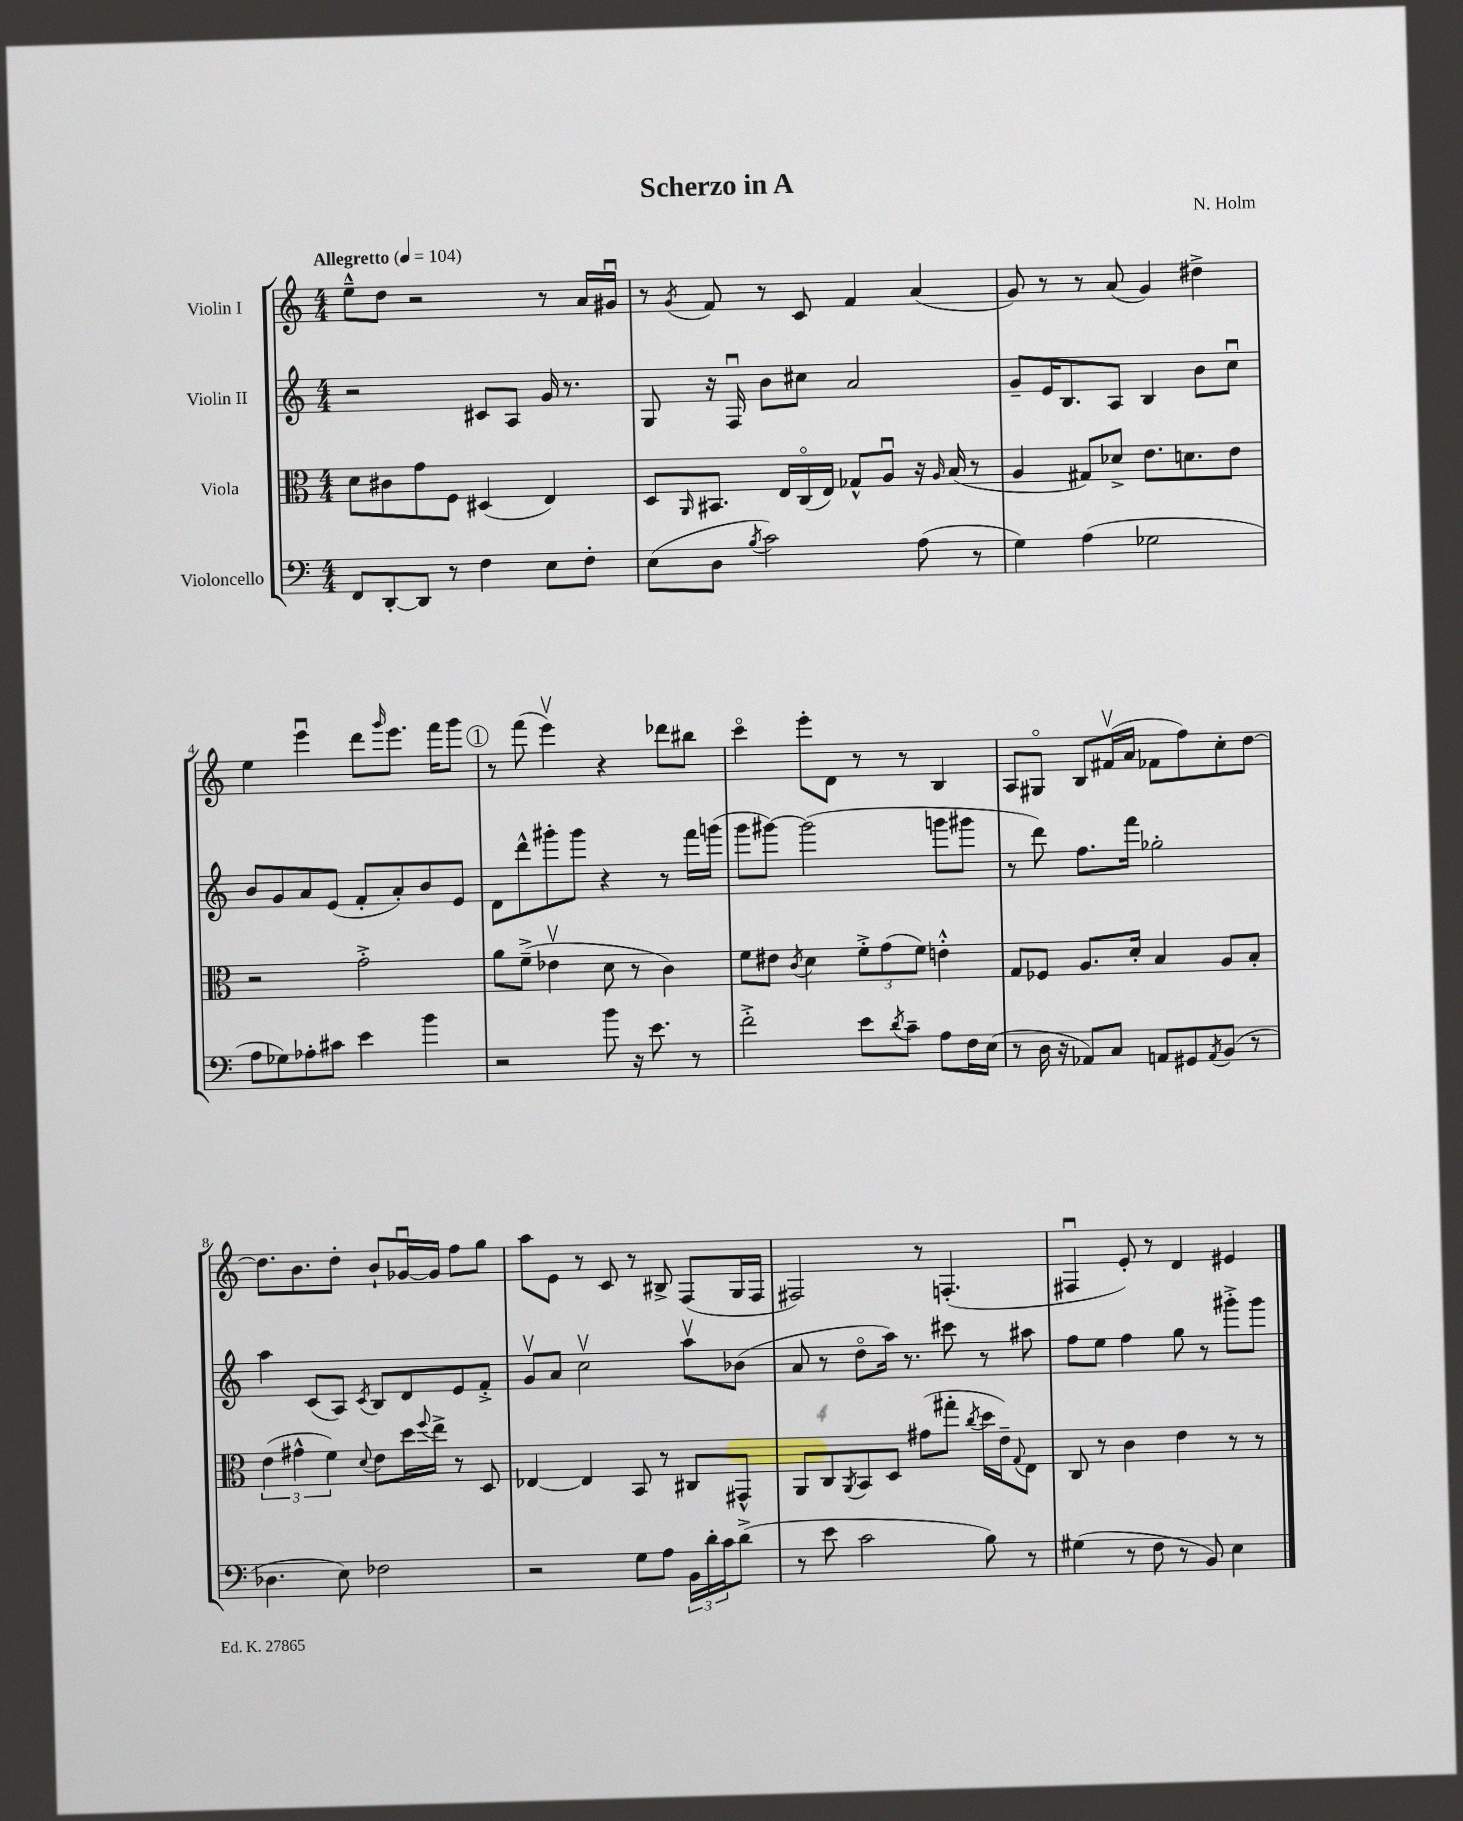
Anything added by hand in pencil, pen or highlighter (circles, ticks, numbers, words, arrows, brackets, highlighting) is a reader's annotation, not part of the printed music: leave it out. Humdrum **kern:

**kern	**kern	**kern	**kern
*staff4	*staff3	*staff2	*staff1
*clefF4	*clefC3	*clefG2	*clefG2
*k[]	*k[]	*k[]	*k[]
*M4/4	*M4/4	*M4/4	*M4/4
*MM104	*MM104	*MM104	*MM104
8FF	8d	2r	8ee~^^
[8DD'	8c#	.	8dd
8DD]	8g	.	2r
8r	8F	.	.
4F	(4D#	8c#	.
.	.	8A	.
8E	4E)	16g	8r
.	.	8.r	.
8F'	.	.	16a
.	.	.	16g#u
=	=	=	=
(8E	8D	8G	8r
.	16qqAA	.	8qg
8D	8.BB#	16r	8f
.	.	16Fu	.
8qB	.	.	.
2c)	.	8b	8r
.	16E	.	.
.	(16Co	8cc#	8c
.	16E)	.	.
.	8G-^^	2a	4f
.	8Au	.	.
(8A	16r	.	(4a
.	16qqA	.	.
.	(16B	.	.
8r	8r	.	.
=	=	=	=
4G)	4A	8g~	8g)
.	.	16e	8r
.	.	8.B	.
(4A	8G#)	.	8r
.	8d-^	8A	(8a
2G-	8.e	4B	4g)
.	8.d	.	.
.	.	8b	4dd#^
.	8e	8ccu	.
=	=	=	=
8A	2r	8b	4ee
8G-)	.	8g	.
8A-'	.	8a	4eeeu
8c#	.	(8e	.
4e	2g'^	8f'	8ddd
.	.	.	16qqggg
.	.	8a')	8.eee
4b	.	8b	.
.	.	.	16fff
.	.	8e	8ggg
=	=	=	=
2r	8a	8d	8r
.	(8f~^	8ddd^^	(8fff
.	4e-v	8ggg#'	4eeev)
.	.	8ggg#	.
8b	8d	4r	4r
16r	8r	.	.
8.e	.	.	.
.	4c)	8r	8ddd-
8r	.	16fff	8bb#
.	.	(16ggg	.
=	=	=	=
2f'^	8f	8ggg	4ccco
.	8e#	[8ggg#)	.
.	8qc	.	.
.	4d	(2ggg#]	8eee'
.	.	.	8d
8e	12f'^	.	8r
.	(12g	.	.
8qd	.	.	.
8c~	.	.	8r
.	12f)	.	.
8A	4e'^^	8ggg	4B
16F	.	8ggg#	.
(16E	.	.	.
=	=	=	=
8r	8G	8r	8A
16D	8F-	8ddd)	8G#o
16r	.	.	.
8AA-)	8.A	8.ff	8B
8C	.	.	(16f#v
.	16d'	16fff	16a
8AA	4B	2gg-'	8f-
8GG#	.	.	8ff)
8qAA	.	.	.
(8BB	8A	.	8cc'
8r	8B'	.	[8dd
=	=	=	=
4.D-	(6e	4aa	8.dd]
.	6g#^^	.	.
.	.	.	8.b
.	.	(8c	.
.	6f)	.	.
8E)	.	8A)	8dd'
.	8qqd	8qc	.
2F-	8e	8B	8b`
.	16dd	8d	[16g-u
.	8qqff	.	.
.	16ee^	.	16g-]
.	8r	8e	8ff
.	8D	8f'^	8gg
=	=	=	=
2r	[4E-	8gv	8aa
.	.	8a	8e
.	4E-]	2ccv	8r
.	.	.	8c
8G	8BB	.	8r
8A	8r	.	8B#^
24BB	8C#	8aav	(8F
24d'	.	.	.
24c	.	.	.
(8d^	8GG#^^	(8b-	16G
.	.	.	16F
=	=	=	=
8r	8AA	8a	2F#)
8e	8C	8r	.
.	8qAA	.	.
2c	8BB	8ddo	.
.	8D	16aa)	.
.	.	8.r	.
.	(8g#	.	8r
.	8gg#'	8ccc#	(4.F'
.	8qcc	.	.
8B)	16dd	8r	.
.	16e~)	.	.
.	8qqG	.	.
8r	8E	8aa#	.
=	=	=	=
(4G#	8C	8ff	4F#u
.	8r	8ee	.
8r	4c	4ff	8e')
8F	.	.	8r
8r	4e	8gg	4d
8BB)	.	8r	.
4E	8r	8ggg#'^	4e#
.	8r	8ggg#	.
==	==	==	==
*-	*-	*-	*-
